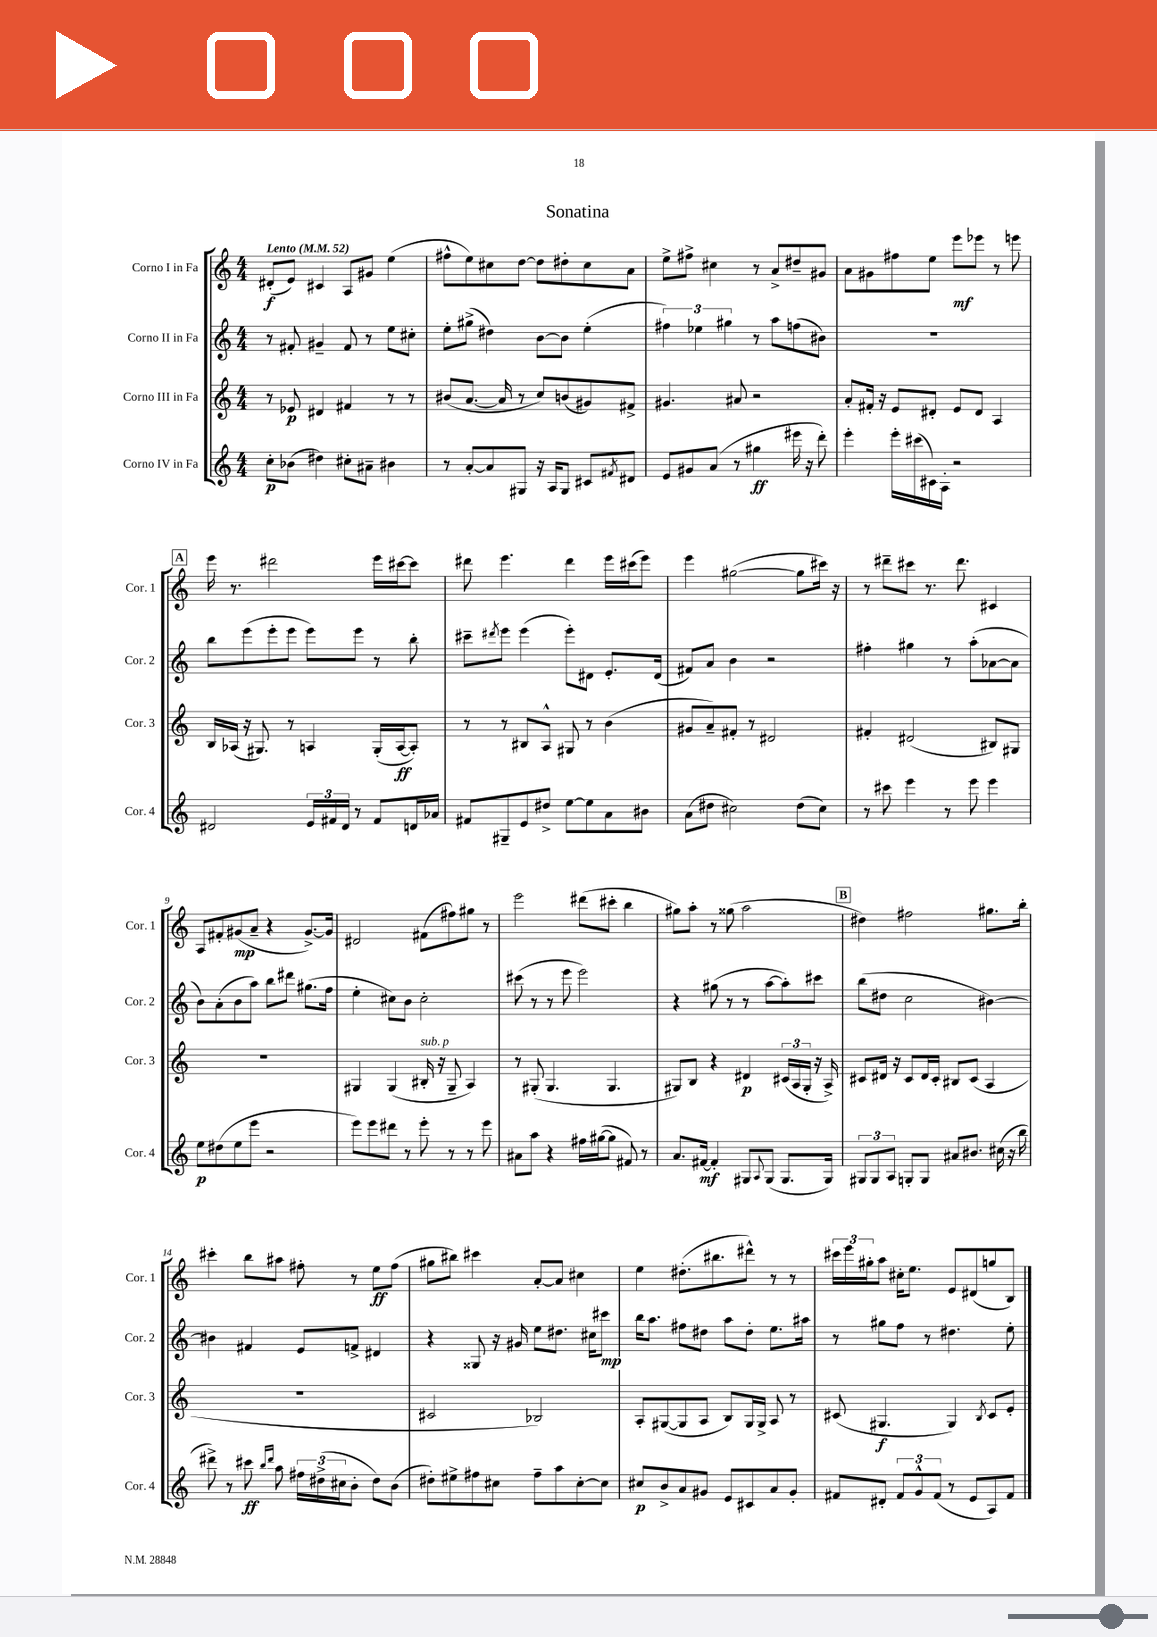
\header { title = "Sonatina" }
<<
\new StaffGroup <<
\new Staff = "s0" \with { instrumentName = "Corno I in Fa" shortInstrumentName = "Cor. 1" } {
    \clef treble \key c \major \numericTimeSignature \time 4/4 \tempo "Lento" 4 = 52
    dis'8-.\f( e'8) cis'4 a8 gis'8 e''4( |
    fis''8-^ e''8) cis''8 d''8~ d''8 dis''8-. cis''8 a'8 |
    e''8-> fis''8-> cis''4 r8 a'8-> dis''8-- gis'8 |
    a'8 gis'8 fis''8 e''8 e'''8\mf ees'''8 r8 e'''8 |
    \mark \markup { \box "A" } e'''16 r8. dis'''2 e'''16 cis'''16~ cis'''8 |
    dis'''8 e'''4. dis'''4 e'''16 cis'''16( e'''8) |
    e'''4 gis''2~( gis''8 cis'''16) r16 |
    r8 dis'''8-- cis'''8 r8. dis'''8. cis'4 |
    a8 fis'8-. gis'8\mp( a'8-- r4 gis'8.~->) gis'16 |
    dis'2 fis'8( fis''8) gis''8 r8 |
    e'''2 dis'''8( cis'''8-. b''4 |
    gis''8) a''8-. r8 gisis''8( a''2 |
    \mark \markup { \box "B" } dis''4) fis''2 gis''8. b''16-. |
    cis'''4-. b''8 ais''8 fis''8-. r8 e''8\ff fis''8( |
    gis''8 bis''8) cis'''4 a'8~-. a'8 cis''4 |
    e''4 dis''8.-.( bis''8. dis'''8-^) r8 r8 |
    \tuplet 3/2 { cis'''16 e'''16 gis''16-. } a''8 cis''16-. e''8. e'8 dis'8( g''8 b8) \bar "|." |
}
\new Staff = "s1" \with { instrumentName = "Corno II in Fa" shortInstrumentName = "Cor. 2" } {
    \clef treble \key c \major \numericTimeSignature \time 4/4
    r8 fis'8-. gis'4-- fis'8 r8 e''8 cis''8-. |
    e''8-. gis''8->( dis''4) b'8~ b'8 e''4-.( |
    \tuplet 3/2 { fis''4) ees''4 gis''4 } r8 a''8 f''8( bis'8) |
    R1 |
    \mark \markup { \box "A" } b''8 e'''8( e'''8-. e'''8 e'''8) e'''8 r8 b''8-. |
    cis'''8-- \acciaccatura { dis'''8 } e'''8 e'''4( e'''8-.) dis'8 e'8.-. dis'16( |
    fis'8) a'8 b'4 r2 |
    fis''4-. gis''4 r8 a''8-.( aes'8~ aes'8 |
    b'8) a'8-.( b'8 a''8) b''8 dis'''8 gis''8.( f''16 |
    e''4-. cis''8) b'8 cis''2-. |
    cis'''8( r8 r8 e'''8 e'''2) |
    r4 gis''8( r8 r8 a''8~ a''8-.) cis'''8 |
    \mark \markup { \box "B" } b''8( dis''8 c''2 bis'4~) |
    bis'4 fis'4 e'8 f'8-> dis'4 |
    r4 gisis8 r16 gis'16 e''8 dis''8. cis''16 cis'''8\mp |
    b''16 a''8. fis''8 dis''8 a''8 dis''8-. e''8. ais''16 |
    r8 gis''8 f''8 r8 dis''4. e''8-. \bar "|." |
}
\new Staff = "s2" \with { instrumentName = "Corno III in Fa" shortInstrumentName = "Cor. 3" } {
    \clef treble \key c \major \numericTimeSignature \time 4/4
    r8 ees'8\p dis'4 fis'4 r8 r8 |
    bis'8( a'8.~ a'16 r8 c''8) b'8( gis'8) fis'8-> |
    gis'4. ais'8 r2 |
    a'8-. fis'16-. r16 e'8 dis'8-. e'8 dis'8 a4 |
    \mark \markup { \box "A" } b16 aes16( r16 gis8.) r8 a4 gis16-.( a16~\ff a8-.) |
    r8 r8 bis8 a8-^ gis8 r8 b'4( |
    gis'8 a'8--) fis'8-. r8 dis'2 |
    fis'4-. dis'2( bis8) gis8 |
    r1 |
    gis4 gis4( bis16-.^\markup { \italic "sub. p" } r16 gis8-- a4) |
    r8 gis8-.( gis4. gis4. |
    gis8) b8 r4 dis'4\p \tuplet 3/2 { cis'16( a16 gis16-. } r16 a16->) |
    \mark \markup { \box "B" } cis'8 dis'16 r16 cis'8 dis'16 cis'16-. bis8 cis'8( a4 |
    R1 |
    cis'2 bes2) |
    a8-. gis8~( gis8 a8 b8) gis16 gis16-> a8 r8 |
    cis'8( gis4.\f gis4) \acciaccatura { b8 } cis'8 e'8-. \bar "|." |
}
\new Staff = "s3" \with { instrumentName = "Corno IV in Fa" shortInstrumentName = "Cor. 4" } {
    \clef treble \key c \major \numericTimeSignature \time 4/4
    c''8-.\p bes'8( dis''4) cis''8-. ais'8-- bis'4 |
    r8 a'8~-. a'8 gis8 r16 a16 gis8 cis'8 \acciaccatura { fis'8 } dis'8 |
    e'8 gis'8 a'8( r8 gis''4\ff eis'''16 r16 d'''8-.) |
    e'''4-. e'''16-. cis'''16( cis'16) a16-. r2 |
    \mark \markup { \box "A" } dis'2 \tuplet 3/2 { e'16 fis'16 dis'16 } r8 fis'8 d'16 aes'16 |
    fis'8 gis8-- e'8 dis''8-> e''8~ e''8 a'8 bis'8 |
    a'8( dis''8 cis''2) dis''8( cis''8) |
    r8 cis'''8 e'''4 r8 e'''8 e'''4 |
    e''8\p dis''8( e''8 e'''8 r2 |
    e'''8) e'''8 dis'''8 r8 e'''8-. r8 r8 e'''8 |
    ais'8 a''8 r4 fis''16 gis''16~( gis''8 fis'8) r8 |
    a'8. fis'16~\mf fis'4-. gis8 \appoggiatura { a8 } gis8( gis8. gis16) |
    \mark \markup { \box "B" } \tuplet 3/2 { gis8 gis8 a8 } g8-. g8 ais'8 bis'8. cis''16( r16 b''16 |
    dis'''8->) r8 cis'''8\ff \grace { b''16 dis'''16 } a''8 \tuplet 3/2 { fis''16 dis''16->( cis''16 } b'8-. dis''8) b'8( |
    dis''8-.) eis''8-> fis''8 cis''8 fis''8-- a''8 cis''8~-. cis''8 |
    cis''8\p b'8-> a'8 gis'8 e'8 cis'8 a'8 gis'8-. |
    fis'8 dis'8-. \tuplet 3/2 { fis'8 g'8-^ fis'8( } r8 e'8 a8) fis'8 \bar "|." |
}
>>
>>
